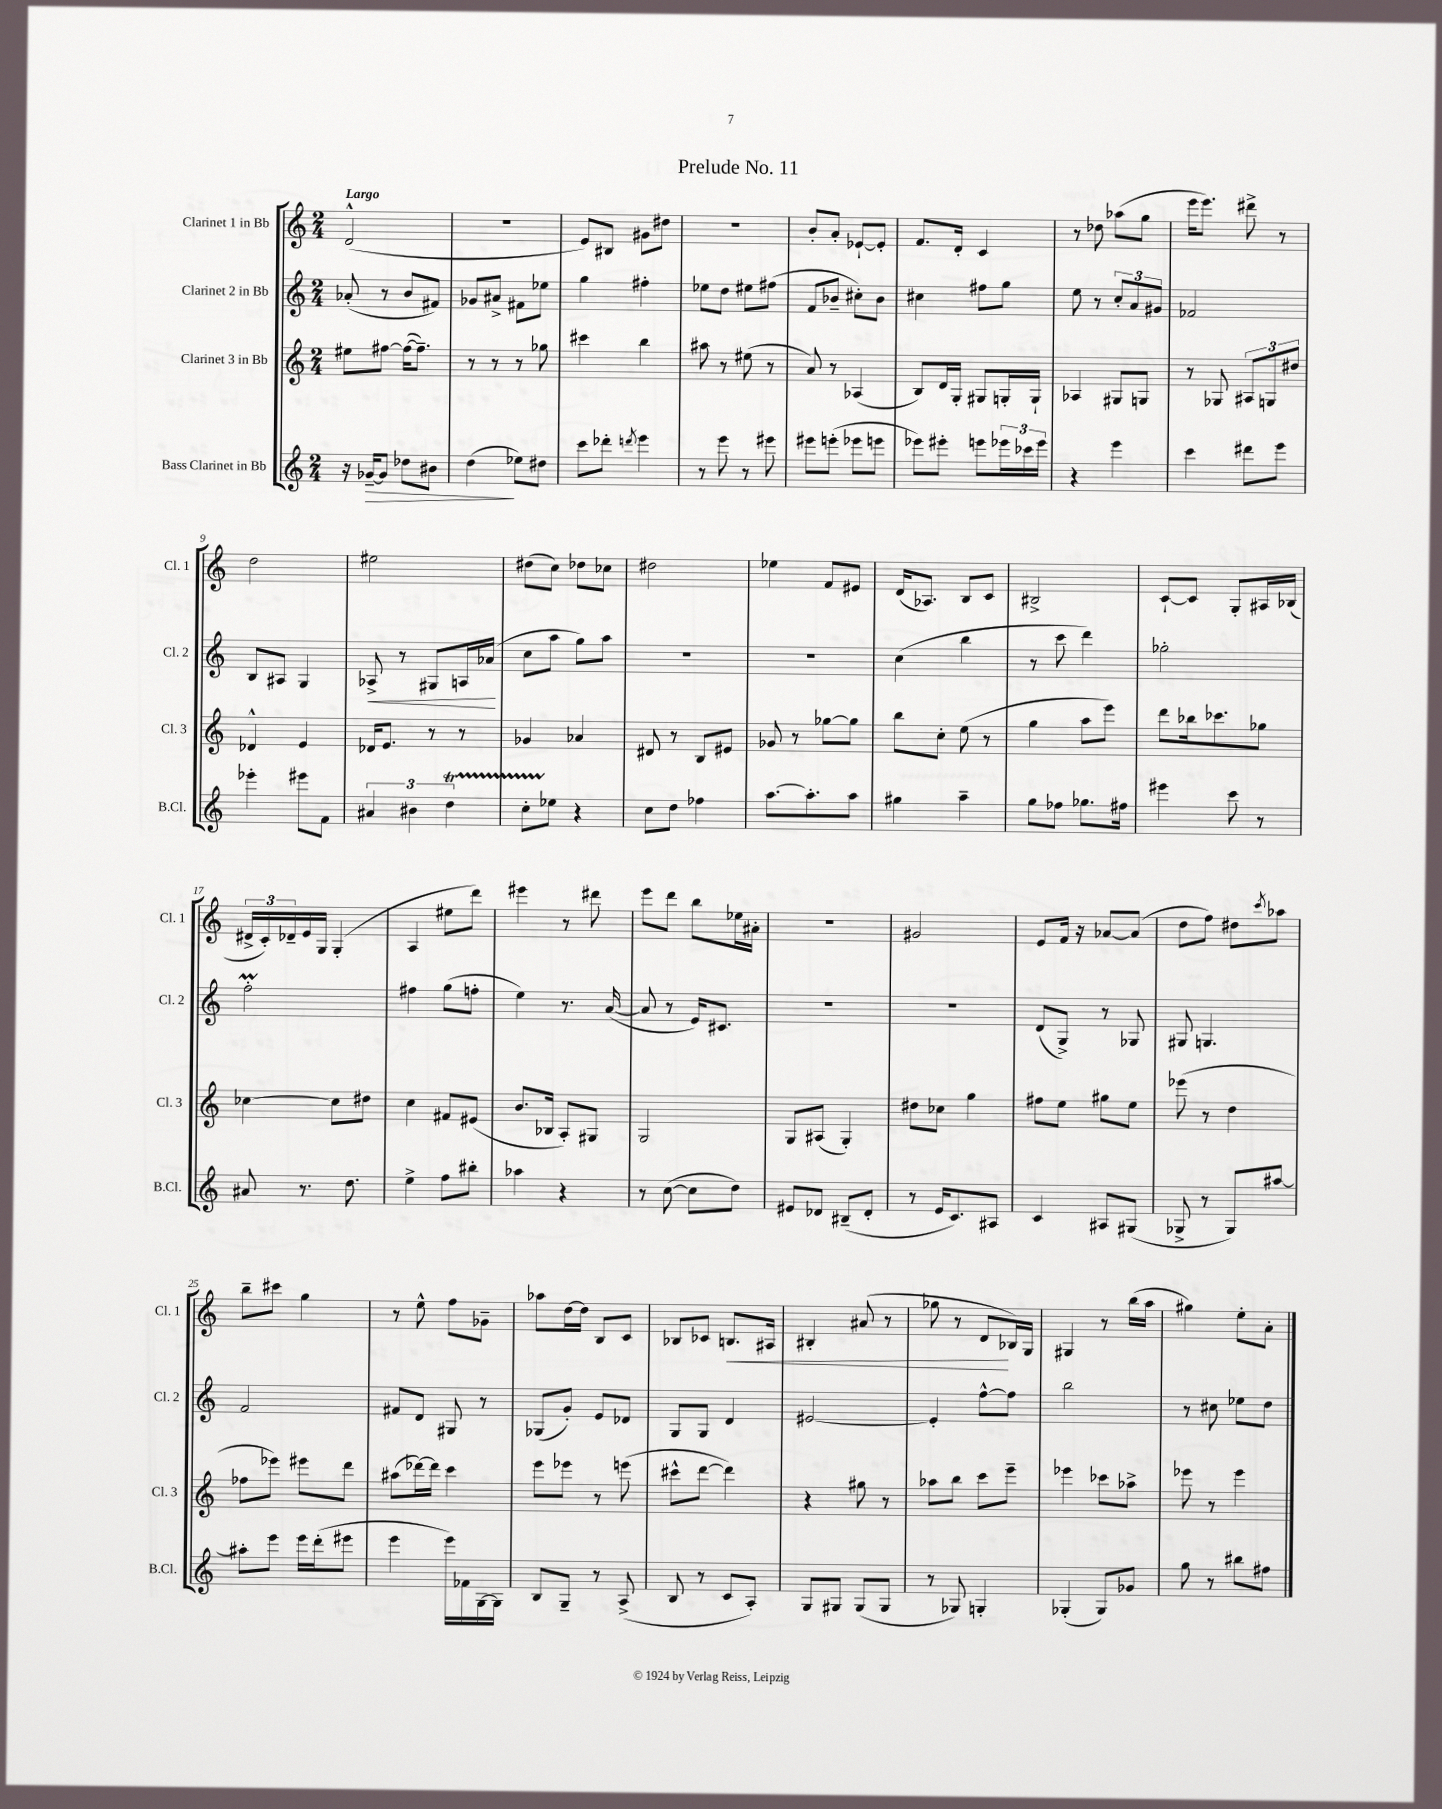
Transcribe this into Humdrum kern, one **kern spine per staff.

**kern	**kern	**kern	**kern
*staff4	*staff3	*staff2	*staff1
*clefG2	*clefG2	*clefG2	*clefG2
*k[]	*k[]	*k[]	*k[]
*M2/4	*M2/4	*M2/4	*M2/4
16r	8ee#\L	(8a-'/	(2d^^/
[16g-~/LK	.	.	.
8g-/]J	[8ff#\J	8r	.
8dd-\L	(16ff#\_LK	8b/L	.
.	8.ff#~\]J)	.	.
8b#\J	.	8f#/J)	.
=	=	=	=
(4dd\	8r	8g-/L	2r
.	8r	8a#^/J	.
8ee-\L)	8r	8f#\L	.
8dd#\J	8gg-\	8ee-\J	.
=	=	=	=
8ccc\L	4ccc#\	4gg\	8e/L)
8ddd-'\J	.	.	8B#/J
8qddd/	.	.	.
4eee\	4bb\	4ff#'\	8g#\L
.	.	.	8dd#\J
=	=	=	=
8r	8aa#\	8ee-\L	2r
8eee\	8r	8dd\J	.
8r	(8ee#\	8ee#\L	.
8eee#\	8r	(8ff#\J	.
=	=	=	=
8eee#\L	8a/)	8f/L	8b'/L
(8eee'\J	8r	8b-~/J	8a'/J
8eee-\L	(4A-/	8cc#'\L)	[8e-`/L
8eee\J	.	8b-\J	8e-'/]J
=	=	=	=
8eee-\L)	8B/L)	4cc#\	8.f/L
8eee#'\J	16d/L	.	.
.	16G'/JJ	.	16d'/Jk
8eee\L	8G#/L	8ff#\L	4c/
24eee-\L	16G'/L	8gg\J	.
24ccc-\	.	.	.
.	16G`/JJ	.	.
24eee-\JJ	.	.	.
=	=	=	=
4r	4A-/	8ee\	8r
.	.	8r	8dd-\
4eee\	8G#/L	12cc'/L	(8aa-\L
.	.	12a/	.
.	8G/J	.	8gg\J
.	.	12g#/J	.
=	=	=	=
4ccc\	8r	2f-/	16eee\LK
.	.	.	8.eee\J)
.	8G-/	.	.
8ddd#\L	12A#/L	.	8ddd#^\
.	12G/	.	.
8eee\J	.	.	8r
.	12dd#/J	.	.
=	=	=	=
4eee-'\	4d-^^/	8B/L	2dd\
.	.	8A#/J	.
8eee#\L	4e/	4G/	.
8f\J	.	.	.
=	=	=	=
6a#/	16d-/LK	8A-^/	2ee#\
.	8.e/J	.	.
.	.	8r	.
6b#\	.	.	.
.	8r	8G#/L	.
6dd\	.	.	.
.	8r	16A/L	.
.	.	(16a-/JJ	.
=	=	=	=
8cc'\L	4g-/	8cc\L	(8dd#\L
8ee-\J	.	8aa\J	8cc\J)
4r	4a-/	8gg\L)	8dd-\L
.	.	8aa\J	8cc-\J
=	=	=	=
8cc\L	8d#/	2r	2dd#\
8dd\J	8r	.	.
4ff-\	8B/L	.	.
.	8e#/J	.	.
=	=	=	=
[8.aa\L	8g-/	2r	4ee-\
.	8r	.	.
8.aa'\]	.	.	.
.	[8gg-\L	.	8f/L
8aa\J	8gg-\]J	.	8e#/J
=	=	=	=
4gg#\	8bb\L	(4cc\	(16d/LK
.	.	.	8.A-/J)
.	8cc'\J	.	.
4aa~\	(8ee\	4bb\	8B/L
.	8r	.	8c/J
=	=	=	=
8gg\L	4gg\	8r	2B#^/
8ff-\J	.	8ccc\	.
8.gg-\L	8aa\L	4ddd\)	.
.	8eee\J)	.	.
16ff#\Jk	.	.	.
=	=	=	=
4eee#\	8ddd\L	2gg-'\	[8c`/L
.	16bb-\k	.	8c/]J
.	8.ccc-\	.	.
8ccc\	.	.	8G'/L
8r	8gg-\J	.	16A#/L
.	.	.	(16B-/JJ
=	=	=	=
8a#/	[4cc-\	2ff'\	24d#^/LL
.	.	.	24c'/)
.	.	.	24d-~/
8.r	.	.	16e/
.	.	.	16G/JJ
.	8cc-\]L	.	(4G'/
8.dd\	.	.	.
.	8dd#\J	.	.
=	=	=	=
4ee^\	4cc\	4ff#\	4A/
8ff\L	8f#/L	(8gg\L	8ee#\L
8bb#'\J	(8e#/J	8ff'\J	8ddd\J)
=	=	=	=
4aa-\	8.b/L	4ee\)	4eee#\
.	16B-/Jk	.	.
4r	8A'/L)	8.r	8r
.	8G#/J	.	8ddd#\
.	.	([16a/	.
=	=	=	=
8r	2G/	8a/]	8eee\L
([8cc\	.	8r	8ddd\J
8cc\]L	.	16e/LK)	8bb\L
.	.	8.c#/J	.
8dd\J)	.	.	16ee-\L
.	.	.	16a#'\JJ
=	=	=	=
8e#/L	8G/L	2r	2r
8d-/J	(8A#/J	.	.
(8B#~/L	4G'/)	.	.
8d-'/J	.	.	.
=	=	=	=
8r	8dd#\L	2r	2g#/
16e/LK	8cc-\J	.	.
8.c/)	.	.	.
.	4gg\	.	.
8A#/J	.	.	.
=	=	=	=
4c/	8ff#\L	(8d/L	8e/L
.	8ee\J	8G^/J)	16f/Jk
.	.	.	16r
8A#/L	8gg#\L	8r	[8a-/L
(8G#/J	8ee\J	8G-/	(8a-/]J
=	=	=	=
8G-^/	(8eee-\	8G#/	8dd\L
8r	8r	4.G/	8ff\J)
8G-/L)	4dd\	.	8dd#\L
.	.	.	8qccc/
[8aa#/J	.	.	8aa-\J
=	=	=	=
8aa#'\]L	8ff-\L	2f/	8bb~\L
8eee\J	8eee-\J)	.	8ccc#\J
16eee\LL	8eee#\L	.	4gg\
(16ddd'\J	.	.	.
8eee#\J	8ddd\J	.	.
=	=	=	=
4eee\	(8aa#\L	8f#/L	8r
.	[16ddd-\L)	8d/J	8ee^^\
.	16ddd-\]JJ	.	.
16eee\LL)	4ccc\	8G#/	8ff\L
16f-\	.	.	.
[16G\	.	8r	8g-~\J
16G\]JJ	.	.	.
=	=	=	=
8B/L	8eee\L	(8G-/L	8aa-\L
8G~/J	8eee-\J	8g'/J)	[16dd\L
.	.	.	16dd\]JJ
8r	8r	8e/L	8B/L
(8A^/	(8eee\	8d-/J	8c/J
=	=	=	=
8B/	8ccc#^^\L	8G/L	8B-/L
8r	[8ddd\J	8G/J	8c-/J
8c/L	4ddd\])	4d/	8.B/L
8A'/J)	.	.	.
.	.	.	16A#/Jk
=	=	=	=
8G/L	4r	[2e#/	4B#'/
8G#/J	.	.	.
(8G#/L	8gg#\	.	(8a#/
8G#/J	8r	.	8r
=	=	=	=
8r	8aa-\L	4e#'/]	8gg-\
8G-/)	8bb\J	.	8r
4G'/	8ccc\L	[8ff^^\L	8d/L
.	8eee~\J	8ff\]J	16B-/L)
.	.	.	16G/JJ
=	=	=	=
(4G-'/	4eee-\	2bb\	4G#/
8G-/L)	8ccc-\L	.	8r
8g-/J	8aa-^\J	.	(16bb\LL
.	.	.	16aa\JJ
=	=	=	=
8gg\	8eee-\	8r	4gg#\)
8r	8r	8cc#\	.
8bb#\L	4eee-\	8ee-\L	8ee'\L
8ff#\J	.	8dd\J	8a'\J
==	==	==	==
*-	*-	*-	*-
